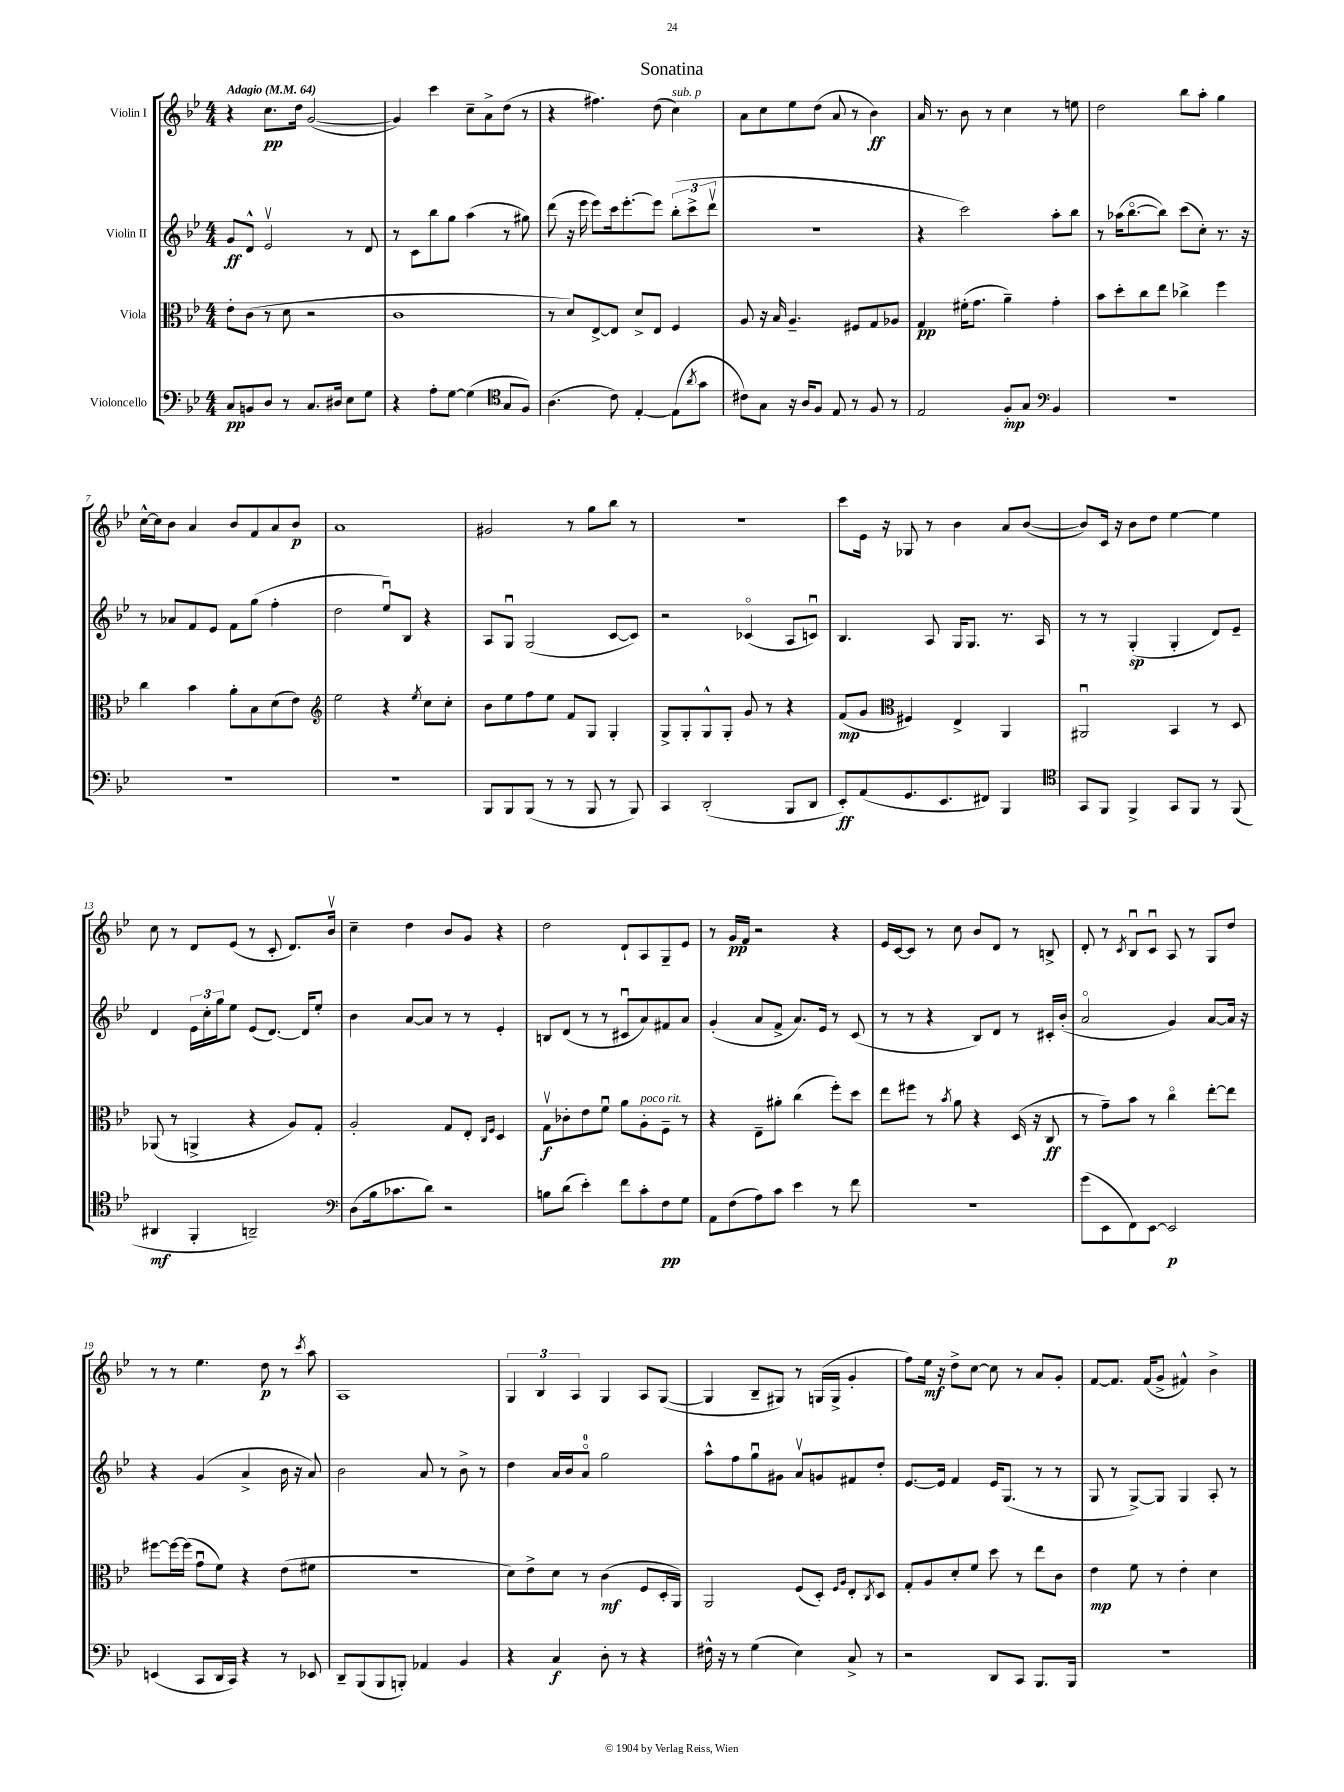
\header { title = "Sonatina" }
<<
\new StaffGroup <<
\new Staff = "s0" \with { instrumentName = "Violin I" } {
    \clef treble \key bes \major \numericTimeSignature \time 4/4 \tempo "Adagio" 4 = 64
    r4 c''8.\pp d''16 g'2~( |
    g'4) c'''4 c''8-- a'8-> d''8( r8 |
    r4 fis''4.) d''8( c''4^\markup { \italic "sub. p" }) |
    a'8 c''8 ees''8 d''8( a'8 r8 bes'4\ff) |
    a'16 r8. bes'8 r8 c''4 r8 e''8 |
    d''2 bes''8 a''8-. g''4 |
    c''16~-^ c''16 bes'8 a'4 bes'8 f'8 a'8 bes'8\p |
    a'1 |
    gis'2 r8 g''8 bes''8 r8 |
    R1 |
    c'''8 ees'16 r16 ges8 r8 bes'4 a'8 bes'8~( |
    bes'8) c'16 r16 bes'8 d''8 ees''4~ ees''4 |
    c''8 r8 d'8 ees'8( r8 c'8-. d'8.) bes'16\upbow |
    c''4-- d''4 bes'8 g'8 r4 |
    d''2 d'8-! a8 g8-- ees'8 |
    r8 g'16\pp f'16 r2 r4 |
    ees'16 c'16~ c'8 r8 c''8 bes'8 d'8 r8 b8-> |
    d'8-. r8 \acciaccatura { c'8 } bes8\downbow c'8\downbow a8 r8 g8 d''8 |
    r8 r8 ees''4. d''8\p r8 \acciaccatura { c'''8 } a''8 |
    a1 |
    \tuplet 3/2 { g4 bes4 a4 } g4 a8 g8~( |
    g4 bes8-- gis8) r8 g16( g16-> g'4-. |
    f''8) ees''16\mf r16 d''8-> c''8~ c''8 r8 a'8 g'8-. |
    f'8~ f'8. f'16( g'8-> fis'4-^) bes'4-> \bar "|." |
}
\new Staff = "s1" \with { instrumentName = "Violin II" } {
    \clef treble \key bes \major \numericTimeSignature \time 4/4
    g'8\ff d'8-^ ees'2\upbow r8 d'8 |
    r8 c'8 bes''8 g''8 a''4( r8 gis''8) |
    d'''8( r16 ees'''16 ees'''8) c'''16 ees'''8.~-. ees'''8 \tuplet 3/2 { bes''8-.( c'''8-> d'''8\upbow } |
    r1 |
    r4 c'''2) a''8-. bes''8 |
    r8 aes''16( bes''8.~\flageolet bes''8) c'''8( c''8-.) r8. r16 |
    r8 aes'8 f'8 ees'8 f'8 g''8( f''4-. |
    d''2 ees''8\downbow) bes8 r4 |
    a8 g8\downbow g2( c'8~ c'8) |
    r2 ces'4\flageolet( a8 c'8\downbow) |
    bes4. a8 g16 g8. r8. a16 |
    r8 r8 g4-.\sp( g4-. d'8) ees'8-- |
    d'4 \tuplet 3/2 { ees'16 c''16-. g''16 } ees''8 ees'8( d'8.~) d'16 ees''8-. |
    bes'4 a'8~ a'8 r8 r8 ees'4-. |
    b8 d'8( r8 r8 cis'8\downbow a'8) fis'8 a'8 |
    g'4-.( a'8 f'8-> a'8.) ees'16 r8 c'8( |
    r8 r8 r4 bes8) d'8 r8 cis'16-. bes'16-.( |
    a'2\flageolet g'4) a'8~ a'16 r16 |
    r4 g'4( a'4-> bes'16 r16 a'8) |
    bes'2 a'8 r8 bes'8-> r8 |
    d''4 a'16 bes'16 a'8-0\flageolet g''2 |
    a''8-^ f''8 g''8\downbow gis'8 a'8\upbow g'8 fis'8 d''8-. |
    ees'8.~ ees'16 f'4 ees'16 g8.( r8 r8 |
    g8 r8 g8~->) g8 g4 a8-. r8 \bar "|." |
}
\new Staff = "s2" \with { instrumentName = "Viola" } {
    \clef alto \key bes \major \numericTimeSignature \time 4/4
    ees'8-. c'8( r8 d'8 r2 |
    c'1 |
    r8 d'8) ees8~-> ees8 d'8-> ees8 f4 |
    a8 r16 bes16 a4.-- fis8 g8 aes8 |
    g4\pp fis'16-.( g'8. a'4--) g'4-. |
    bes'8 d''8-. c''8 ees''8 ces''4-> f''4 |
    c''4 bes'4 a'8-. bes8 d'8( ees'8) |
    \clef treble ees''2 r4 \acciaccatura { ees''8 } c''8 c''8-. |
    bes'8 ees''8 f''8 ees''8 f'8 g8 g4-. |
    g8-> g8-. g8-^ g8-. g'8 r8 r4 |
    f'8\mp( g'8 \clef alto fis4) ees4-> a,4 |
    ais,2\downbow bes,4 r8 d8 |
    aes,8( r8 a,4-> r4 a8) g8-. |
    a2-. g8 ees8-. \grace { c16 f16 } d4 |
    g8\upbow\f ces'8-. ees'8 f'8\downbow a'8 a8-.^\markup { \italic "poco rit." } f8-- r8 |
    r4 ees8-- ais'8-. c''4( f''8-.) d''8 |
    ees''8 fis''8 r8 \acciaccatura { bes'8 } a'8 r4 d16( r16 c8\ff |
    r8 g'8--) bes'8 r8 c''4\flageolet ees''8~-. ees''8 |
    fis''8~ fis''16~ fis''16( g'8\downbow f'8) r4 ees'8( fis'8 |
    R1 |
    d'8) ees'8-> d'8 r8 c'4\mf( f8 d16-. a,16) |
    a,2 f8( d8-.) \grace { f16 a16 } ees8-. \acciaccatura { c8 } d8 |
    g8-. a8 d'8-. f'8 d''8 r8 ees''8 c'8 |
    ees'4\mp f'8 r8 ees'4-. d'4 \bar "|." |
}
\new Staff = "s3" \with { instrumentName = "Violoncello" } {
    \clef bass \key bes \major \numericTimeSignature \time 4/4
    c8\pp b,8 d8 r8 c8. dis16 ees8 g8 |
    r4 a8-. g8~ g4( \clef tenor g8 f8) |
    a4.( c'8) ees4~-. ees8( \acciaccatura { a'8 } g'8 |
    cis'8) g8 r16 a16 f8 ees8 r8 f8 r8 |
    ees2 f8-.\mp g8 \clef bass bes,4 |
    R1 |
    R1 |
    R1 |
    bes,,8 bes,,8 bes,,8( r8 r8 bes,,8 r8 bes,,8) |
    c,4 d,2-.( bes,,8 d,8 |
    ees,8-.\ff) a,8( g,8. ees,8. fis,8) bes,,4 |
    \clef tenor g,8 f,8 f,4-> g,8 f,8 r8 f,8( |
    ais,4\mf f,4-. a,2--) |
    \clef bass d8( bes16 ces'8. d'8) r2 |
    b8 d'8( ees'4-.) f'8 c'8-. f8\pp g8 |
    a,8 f8( a8) c'8 ees'4 r8 f'8 |
    R1 |
    g'8( ees,8 f,8) ees,8~ ees,2\p |
    e,4( c,8 d,16 c,16) r4 r8 ees,8 |
    d,8-- bes,,8( bes,,8 b,,8-.) aes,4 bes,4 |
    r4 c4\f d8-. r8 r4 |
    fis16-^ r16 r8 g4( ees4) c8-> r8 |
    r2 d,8 c,8 bes,,8. bes,,16 |
    R1 \bar "|." |
}
>>
>>
